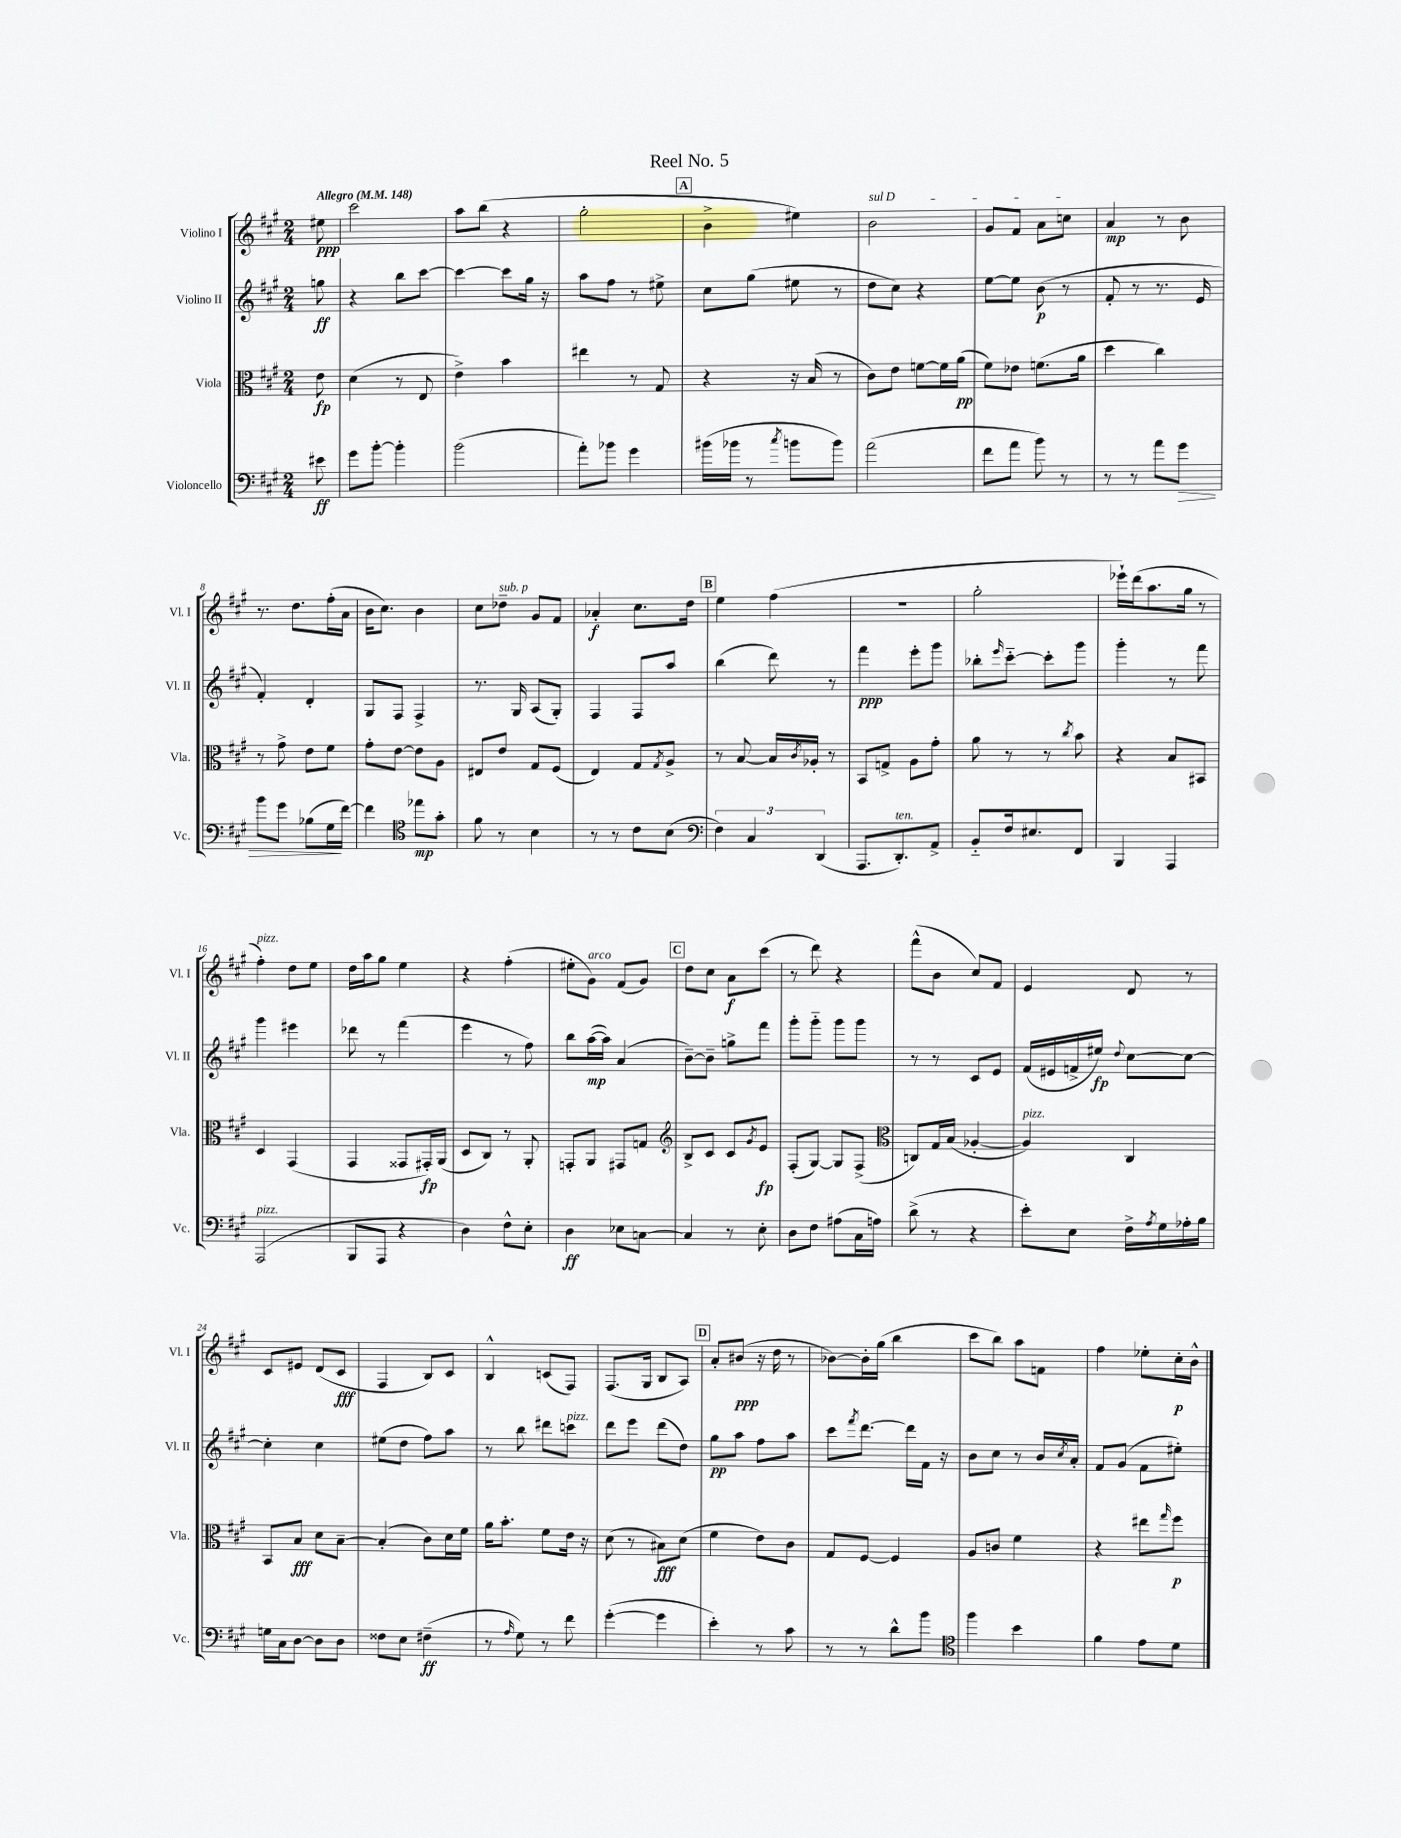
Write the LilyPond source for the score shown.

\header { title = "Reel No. 5" }
<<
\new StaffGroup <<
\new Staff = "s0" \with { instrumentName = "Violino I" shortInstrumentName = "Vl. I" } {
    \clef treble \key a \major \numericTimeSignature \time 2/4 \partial 8 \tempo "Allegro" 4 = 148
    eis''8\ppp |
    cis'''2 |
    a''8 b''8( r4 |
    gis''2-. |
    \mark \markup { \box "A" } b'4-> eis''4) |
    \once \override TextSpanner.bound-details.left.text = \markup { \italic "sul D" } b'2\startTextSpan |
    gis'8 fis'8 a'8 c''8\stopTextSpan |
    a'4\mp r8 b'8 |
    r8. d''8. fis''16-.( a'16 |
    b'16 cis''8.) b'4 |
    cis''8 des''8--^\markup { \italic "sub. p" } gis'8 fis'8 |
    aes'4-.\f cis''8. d''16 |
    \mark \markup { \box "B" } e''4 fis''4( |
    R2 |
    gis''2-. |
    ees'''16-!) d'''16( a''8. gis''16 r8 |
    fis''4-.^\markup { \italic "pizz." }) d''8 e''8 |
    d''16 a''16 gis''8 e''4 |
    r4 fis''4-.( |
    eis''8-. gis'8^\markup { \italic "arco" }) fis'8( gis'8) |
    \mark \markup { \box "C" } d''8 cis''8 a'8\f cis'''8( |
    r8 d'''8) r4 |
    fis'''8-^( b'8 cis''8) fis'8 |
    e'4 d'8 r8 |
    cis'8 eis'8 d'8( cis'8\fff |
    fis4 b8) cis'8 |
    b4-^ c'8( fis8) |
    fis8.( gis16 b8 a8) |
    \mark \markup { \box "D" } a'8-. bis'8\ppp( r16 d''16 r8 |
    bes'8~) bes'16-. gis''16( b''4 |
    cis'''8 b''8) a''8 f'8 |
    fis''4 ees''8-. cis''16-.\p b'16-^ \bar "|." |
}
\new Staff = "s1" \with { instrumentName = "Violino II" shortInstrumentName = "Vl. II" } {
    \clef treble \key a \major \numericTimeSignature \time 2/4 \partial 8
    g''8\ff |
    r4 b''8 cis'''8~ |
    cis'''4~ cis'''8 gis''16 r16 |
    a''8 fis''8 r8 eis''8-> |
    \mark \markup { \box "A" } cis''8 gis''8( eis''8 r8 |
    d''8 cis''8) r4 |
    e''8~ e''8 b'8\p( r8 |
    fis'8-. r8 r8. e'16 |
    fis'4-.) d'4-. |
    gis8 fis8 fis4-> |
    r8. gis16 a8( gis8-.) |
    fis4 fis8 a''8 |
    \mark \markup { \box "B" } b''4( d'''8) r8 |
    fis'''4\ppp e'''8-. gis'''8 |
    bes''8-. \grace { e'''16 } cis'''8~-_ cis'''8-. gis'''8 |
    gis'''4-. r8 fis'''8 |
    gis'''4 eis'''4 |
    des'''8 r8 fis'''4( |
    e'''4 r8 fis''8) |
    b''8 a''16~\mp( a''16) a'4( |
    \mark \markup { \box "C" } b'8~--) b'8-- g''8-> fis'''8 |
    gis'''8-. gis'''8-_ gis'''8 gis'''8 |
    r8 r8 cis'8 e'8 |
    fis'16( eis'16 f'16-> eis''16\fp) \appoggiatura { d''8 } cis''8~ cis''8~ |
    cis''4-. cis''4 |
    eis''8( d''8 fis''8) a''8 |
    r8 b''8 dis'''8 c'''8^\markup { \italic "pizz." } |
    d'''8 e'''8 d'''8( d''8) |
    \mark \markup { \box "D" } gis''8\pp a''8 fis''8 a''8 |
    cis'''8 \acciaccatura { fis'''8 } d'''8.~ d'''16 fis'16 r16 |
    b'8 cis''8 r8 b'16 \acciaccatura { cis''8 } a'16-. |
    fis'8 gis'8( fis'8 eis''8-.) \bar "|." |
}
\new Staff = "s2" \with { instrumentName = "Viola" shortInstrumentName = "Vla." } {
    \clef alto \key a \major \numericTimeSignature \time 2/4 \partial 8
    e'8\fp |
    d'4( r8 e8 |
    e'4->) b'4 |
    eis''4 r8 gis8 |
    \mark \markup { \box "A" } r4 r16 b16( r8 |
    cis'8) e'8 f'8~ f'16 a'16\pp( |
    fis'8) ees'8 f'8.( a'16 |
    d''4 cis''4) |
    r8 gis'8-> e'8 fis'8 |
    gis'8-. e'8~ e'8 a8 |
    eis8 e'8 gis8 fis8( |
    e4) gis8 \acciaccatura { gis8 } a8-> |
    \mark \markup { \box "B" } r8 b8~ b16 \acciaccatura { cis'8 } aes16-. r8 |
    b,8 g8-> a8 gis'8-. |
    a'8 r8 r8 \acciaccatura { cis''8 } b'8 |
    r4 b8 bis,8 |
    d4 gis,4( |
    gis,4 gisis,8 gis,16-.\fp) a,16( |
    d8 cis8) r8 a,8-. |
    g,8-. a,8 gis,8 g8 |
    \mark \markup { \box "C" } \clef treble b8-> cis'8 cis'8 \acciaccatura { gis'8 } e'8\fp |
    fis8-.( gis8~) gis8 fis8->( |
    \clef alto c8) gis16 b16( aes4~-. |
    aes4^\markup { \italic "pizz." }) cis4 |
    b,8 b8\fff d'8 b8~-- |
    b4-.( cis'8) d'16 fis'16 |
    a'16 b'8.-. fis'8 e'16 r16 |
    d'8( r8 bis8\fff) d'8( |
    \mark \markup { \box "D" } fis'4 e'8) cis'8 |
    gis8 fis8~ fis4 |
    a8 c'8 fis'4 |
    r4 eis''8 \grace { gis''16 } fis''8\p \bar "|." |
}
\new Staff = "s3" \with { instrumentName = "Violoncello" shortInstrumentName = "Vc." } {
    \clef bass \key a \major \numericTimeSignature \time 2/4 \partial 8
    eis'8\ff |
    gis'8 b'8~-. b'4-. |
    b'2( |
    a'8-.) bes'8 gis'4 |
    \mark \markup { \box "A" } bis'16( bes'16 r8 \acciaccatura { cis''8 } b'8 b'8) |
    a'2( |
    fis'8 a'8 b'8) r8 |
    r8 r8 a'8 gis'8\> |
    b'8 gis'8 bes8( gis16\! fis'16~) |
    fis'4 \clef tenor ees''8\mp gis'8-. |
    fis'8 r8 b4 |
    r8 r8 cis'8 b8( |
    \mark \markup { \box "B" } \clef bass \tuplet 3/2 { fis4) cis4 d,4( } |
    a,,8. d,8.-.^\markup { \italic "ten." }) a,8-> |
    b,8-_ fis16 eis8. fis,8 |
    b,,4 a,,4 |
    a,,2^\markup { \italic "pizz." }( |
    b,,8 a,,8 r4 |
    d4) fis8-^ e8-. |
    d4\ff ees8 c8~ |
    \mark \markup { \box "C" } c4 r8 e8-. |
    d8 fis8 ais8( cis16 a16) |
    d'8->( r8 r4 |
    e'8-.) e8 fis16-> \acciaccatura { a8 } gis16 aes16-. b16 |
    g16 cis16 d8~ d8 d8 |
    fisis8 e8 fis4--\ff( |
    r8 \grace { a16 } gis8) r8 fis'8 |
    gis'4~-.( gis'4 |
    \mark \markup { \box "D" } e'4-.) r8 cis'8 |
    r8 r8 d'8-^ b'8 |
    \clef tenor fis''4 b'4 |
    fis'4 e'8 d'8 \bar "|." |
}
>>
>>
